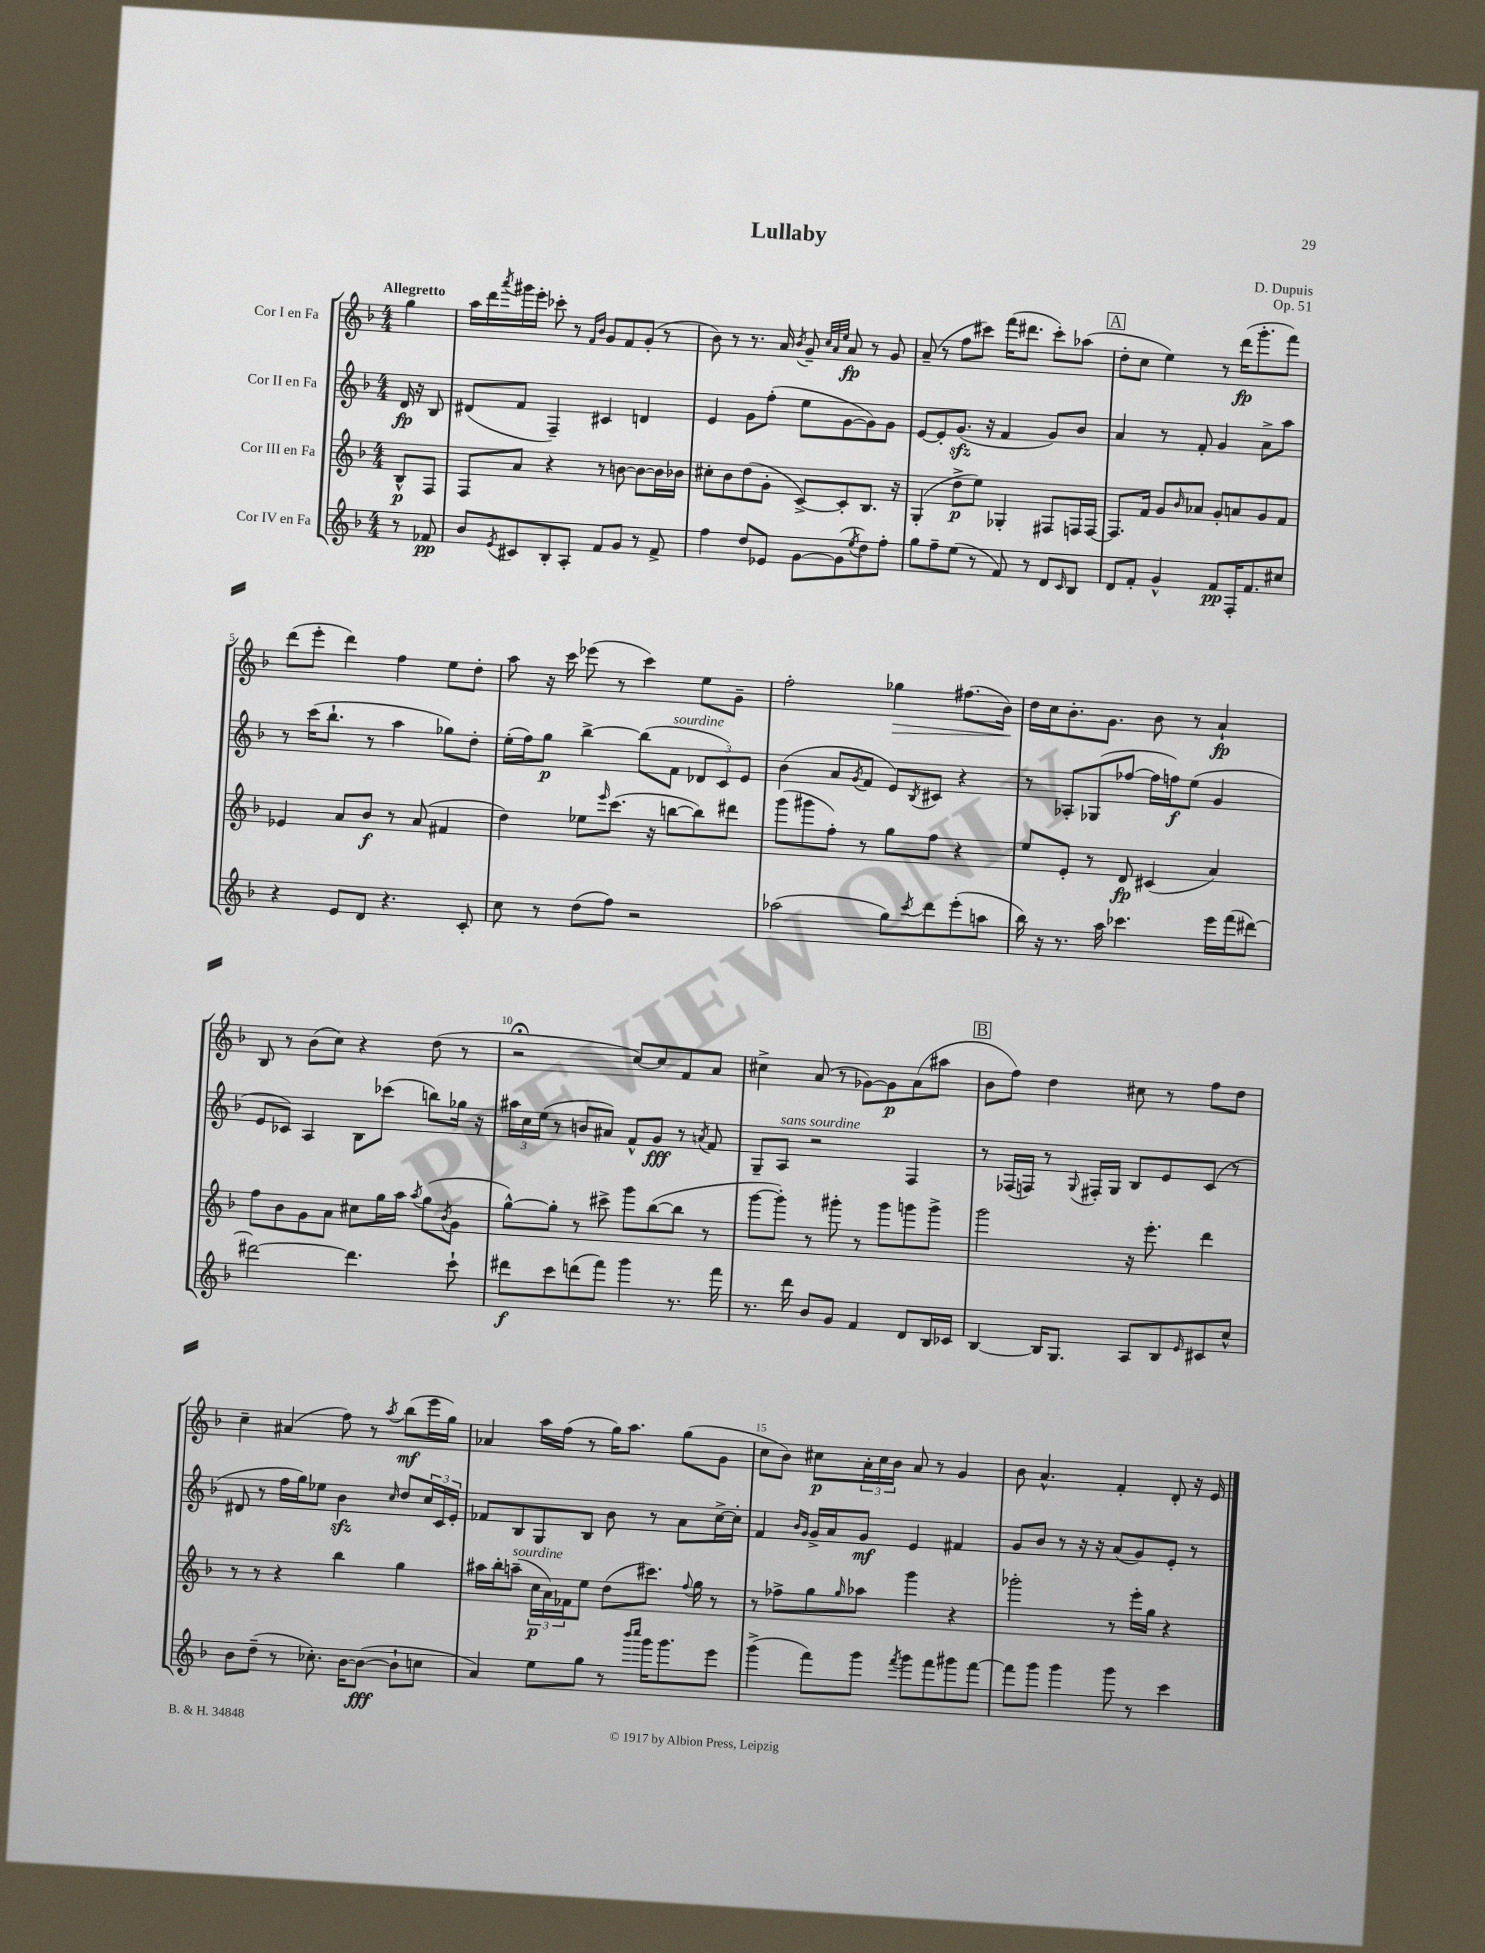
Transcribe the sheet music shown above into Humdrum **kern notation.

**kern	**kern	**kern	**kern
*staff4	*staff3	*staff2	*staff1
*clefG2	*clefG2	*clefG2	*clefG2
*k[b-]	*k[b-]	*k[b-]	*k[b-]
*M4/4	*M4/4	*M4/4	*M4/4
8r	8B-^^	16d	4gg
.	.	16r	.
8f-	8F	8B-	.
=	=	=	=
8b-	8F	(8d#	16aa
.	.	.	16ddd
8qe	.	.	8qaaa
8c#	8a	8f	16ggg#
.	.	.	16eee'
8B-'	4r	4F~)	8ccc-'
8A'	.	.	8r
.	.	.	16qqf
.	.	.	16qqb-
8f	8r	4c#	8g
8g	[8b	.	8f
8r	8b_	4d	(8g'
8f^	16b]	.	8r
.	16b-	.	.
=	=	=	=
4ff	8cc#'	4e	8b-)
.	8b-	.	8r
8dd	(8dd	8g	8.r
8e-	8g'	(8ff'	.
.	.	.	16a
.	.	.	8qb-
[8g	[8c^)	8ee	8g~
.	.	.	32qqcc
.	.	.	32qqa
.	.	.	32qqee
(8g]	8c']	[8g	8a
8qee	.	.	.
8dd)	8.B-	8g])	8r
8ff'	.	8g	8g
.	16r	.	.
=	=	=	=
8gg	(4G'	[8e	(8a~
8ff~	.	8e']	8r
(8ee	8dd^	(8.g	8ff
8r	8ee)	.	8ccc#)
.	.	16r	.
8f)	4G-'	4f	(16fff
.	.	.	8.ddd#
8r	.	.	.
8d	8F#	8g)	8ccc#')
16qqc	.	.	.
8B-	16F	8b-	(8aa-
.	[16F	.	.
=	=	=	=
8d	8.F]	4a	8dd'
8f'	.	.	8cc
.	16f	.	.
4g^^	8g	8r	4ee)
.	16qqb-	.	.
.	8a-	8f'	.
8f	8g'	4g	8r
16F'	8a	.	(16ddd
8.f	.	.	8.ggg'
.	8g	8a^	.
8cc#	8f	8aa	8fff)
=	=	=	=
4r	4e-	8r	(8ddd
.	.	(16ccc	8eee'
.	.	8.bb-`	.
8e	8a	.	4ddd)
8d	8b-	8r	.
4.r	8r	4aa	4ff
.	(8a	.	.
.	4f#	8gg-)	8ee
8c'	.	8dd'	8dd'
=	=	=	=
8cc	4dd)	(16ee'	8aa
.	.	16ff)	.
8r	.	8gg	16r
.	.	.	16ccc
(8dd	8ee-	[4bb-^	(8eee-
.	16qqeee	.	.
8ff)	(8.ccc	.	8r
2r	.	(8bb-]	4ccc)
.	16r	.	.
.	[8bb	8f	.
.	8bb])	12d-	8ee
.	.	12c)	.
.	8ddd#	.	8g~
.	.	12e	.
=	=	=	=
(2aa-	(8ggg	(4b-	2ff'
.	8ggg#	.	.
.	8ff')	8a	.
.	.	8qg	.
.	8r	8f	.
8gg)	8gg	8e)	4gg-
8qccc	.	8qB-	.
8ddd	8ff	8c#	.
(8eee'	4r	4r	(8.ff#
8aa	.	.	.
.	.	.	16b-)
=	=	=	=
16bb-)	8ee	8r	16dd
16r	.	.	16cc
8.r	8e'	8A-'	8.b-'
.	8r	(8G-	.
16aa	.	.	8.g
4.ccc-	8d	[8ff-	.
.	(4c#	16ff-]	8b-
.	.	16ff)	.
.	.	(8ee	8r
16eee	4a)	4g	4a`
(16fff	.	.	.
[8ddd#)	.	.	.
=	=	=	=
2ddd#_	8ff	8e	8B-
.	8b-	8c-)	8r
.	8g	4A	(8b-
.	8a	.	8cc)
4.ddd#]	8cc#	8B-	4r
.	16gg	(8ccc-	.
.	16aa	.	.
.	8qaa	.	.
.	(8gg	8bb)	(8dd
.	8qb-	.	.
8ccc`	8g	16gg-	8r
.	.	16r	.
=	=	=	=
8ddd#	[8gg^^)	24aa#	2r;
.	.	24cc	.
.	.	(24ee	.
8ccc	8gg']	8r	.
(8ddd	8r	8b	.
8fff)	8ccc#^	8a#)	.
4ggg	8ggg	8f^^	[8cc)
.	([8bb-	8g	8cc]
8.r	8bb-]	8r	8f
.	.	8qa	.
.	8r	8f	8a
16fff	.	.	.
=	=	=	=
8.r	[8ggg	8G~	4cc#^
.	8ggg'])	8A	.
16ddd	.	.	.
8b-	8r	2r	(8a
8g	8ggg#'	.	8r
4f	8r	.	[8g-)
.	8ggg#	.	8g-]
8d	8ggg	4F	(8a
16B-	8ggg^	.	8aa#
16c-	.	.	.
=	=	=	=
[4B-	2ggg	8r	8b-
.	.	(16F-	8ff)
.	.	16F)	.
16B-]	.	8r	4dd
8.G	.	.	.
.	.	8qqG	.
.	.	16F#'	.
.	.	16G	.
8A	16r	8B-	8cc#
.	8.eee'	.	.
8B-	.	8e	8r
16qqe	.	.	.
8c#	4ddd	(8c	8ff
8cc^^	.	8r	8dd
=	=	=	=
8b-	8r	8d#	4cc~
(8dd~	8r	8r	.
8r	4r	16ff	(4a#
.	.	16gg)	.
8.cc-')	.	8ee-	.
.	4bb-	4b-	8ff)
[16b-	.	.	.
(8b-_	.	.	8r
.	.	16qqcc	8qaa
8b-`]	4gg	8dd	(8bb-
8cc	.	24cc	16eee
.	.	24c	.
.	.	.	16gg)
.	.	24e'	.
=	=	=	=
4a)	16aa#	8f-	4a-
.	16bb-'	.	.
.	(8aa~	8B-	.
8ee	24cc	8G	16aa
.	24a)	.	.
.	.	.	(16ff
.	24f-	.	.
8gg	8ee	8B-	8r
8r	(8dd	8b-	16gg)
.	.	.	8.aa
16qqbbb-	.	.	.
16qqcccc	.	.	.
16ggg	8.ccc#)	8r	.
8.ggg	.	.	.
.	.	8a	(8gg
.	8qqff	.	.
.	16gg	.	.
8eee	8r	[16cc^	8g
.	.	16cc']	.
=	=	=	=
(4ggg^	8r	4f	8cc
.	8ff-^	.	8b-)
.	.	16qqb-	.
.	.	16qqg	.
8fff)	8gg	16g^	8cc#
.	.	16a	.
.	16qqgg	.	.
8ggg	8aa-	8g	24a'
.	.	.	24cc#
.	.	.	24b-
8qfff	.	.	.
8ggg	4ggg	4e	8a
8fff	.	.	8r
8ggg#	4r	4f#	4g
[8fff	.	.	.
=	=	=	=
8fff]	2ggg-'	8g	8b-
8ggg	.	8b-	4.a^^
4ggg	.	8r	.
.	.	16r	.
.	.	16r	.
8ggg	8r	(8a	4f'
8r	16eee'	8g)	.
.	16gg	.	.
4ccc	4r	8e'	8d'
.	.	8r	16r
.	.	.	16e
==	==	==	==
*-	*-	*-	*-
